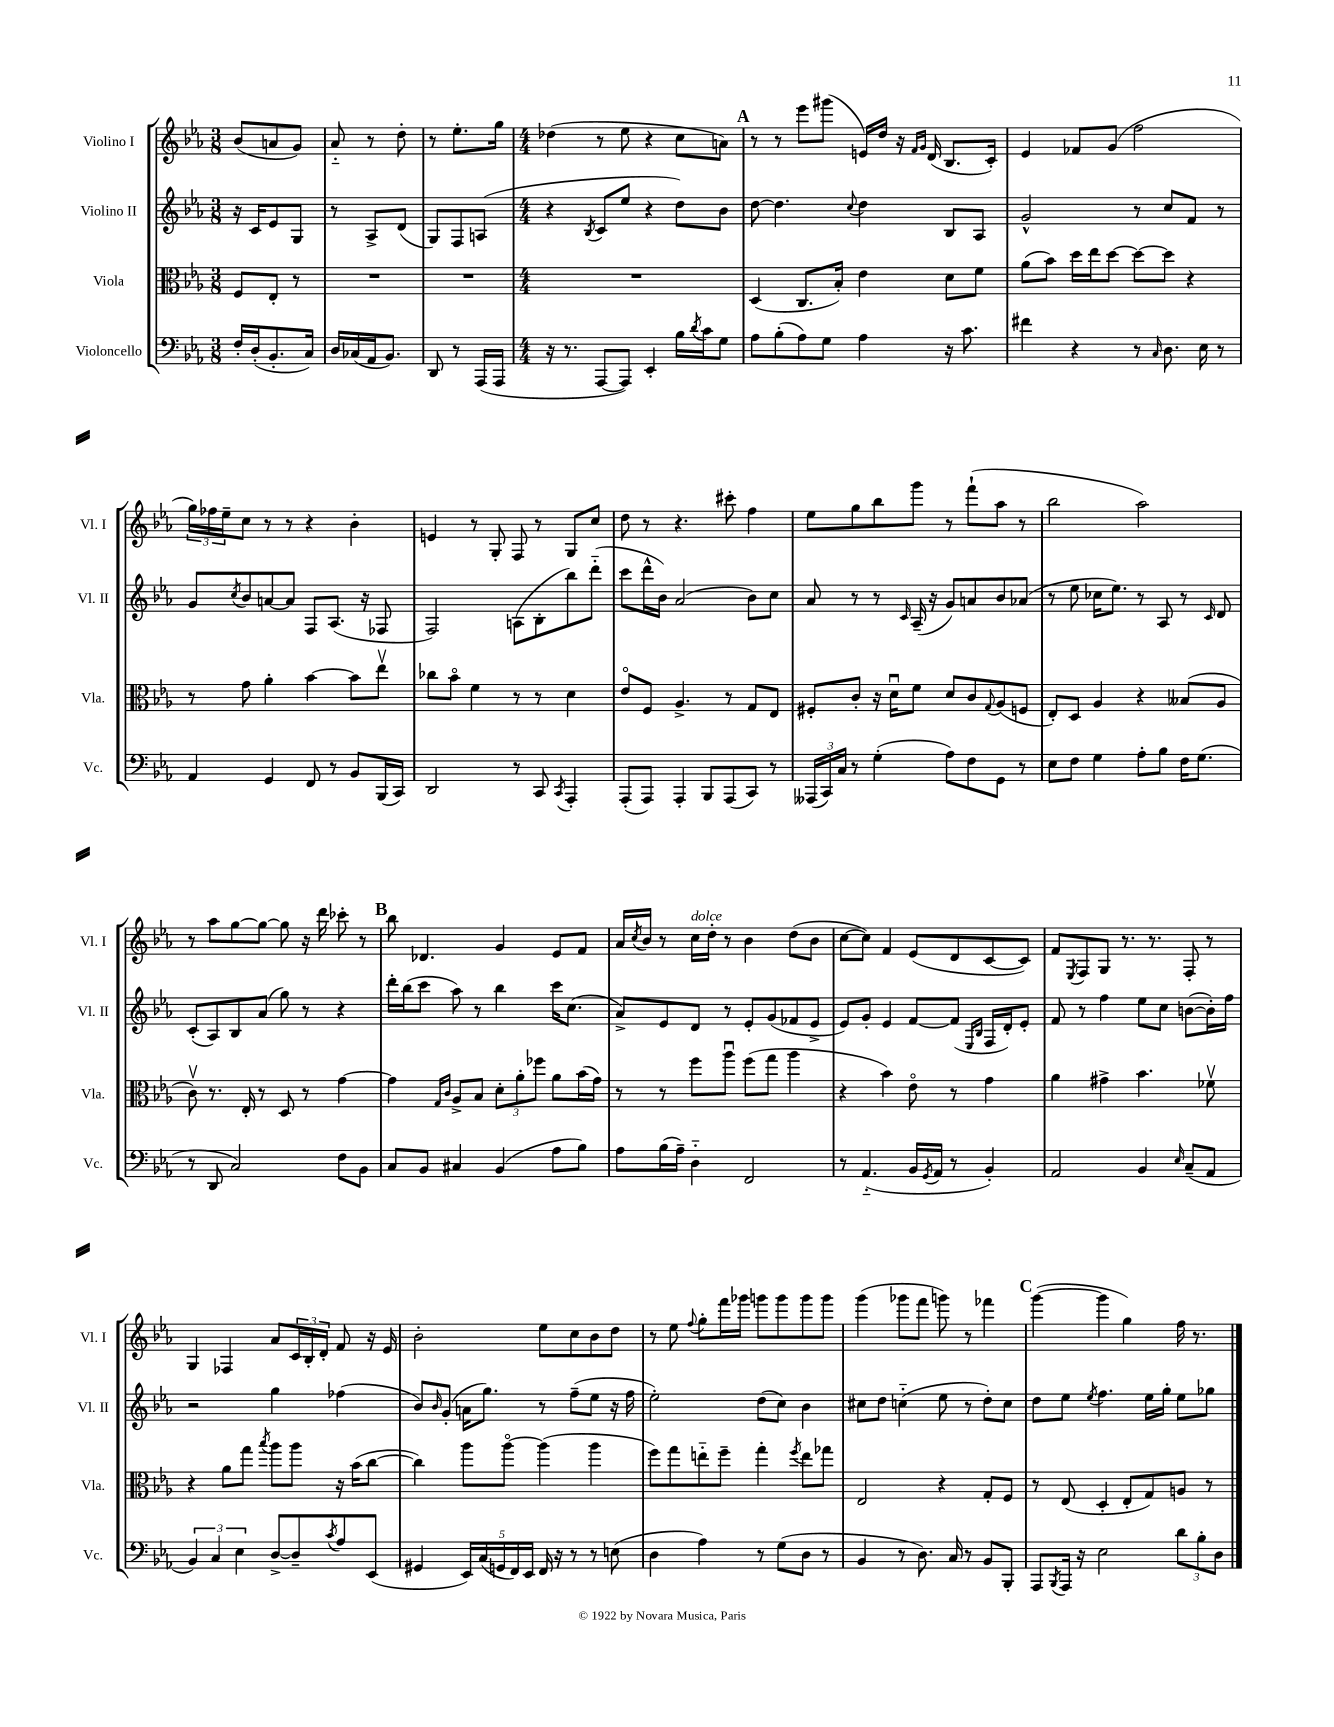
<<
\new StaffGroup <<
\new Staff = "s0" \with { instrumentName = "Violino I" shortInstrumentName = "Vl. I" } {
    \clef treble \key ees \major \numericTimeSignature \time 3/8
    bes'8( a'8 g'8) |
    aes'8-_ r8 d''8-. |
    r8 ees''8.-. g''16 |
    \numericTimeSignature \time 4/4 des''4( r8 ees''8 r4 c''8 a'8) |
    \mark \markup { \bold "A" } r8 r8 ees'''8 gis'''8( e'16) d''16 r16 \grace { f'16 g'16 } d'16( bes8. c'16-.) |
    ees'4 fes'8 g'8( f''2 |
    \tuplet 3/2 { g''16) fes''16 ees''16-- } c''8 r8 r8 r4 bes'4-. |
    e'4 r8 g8-. f8 r8 g8 c''8 |
    d''8 r8 r4. cis'''8-. f''4 |
    ees''8 g''8 bes''8 g'''8 r8 f'''8-!( aes''8 r8 |
    bes''2 aes''2) |
    r8 aes''8 g''8~ g''8~ g''8 r16 d'''16 ces'''8-. r8 |
    \mark \markup { \bold "B" } bes''8 des'4. g'4 ees'8 f'8 |
    aes'16 \acciaccatura { c''8 } bes'16 r8 c''16^\markup { \italic "dolce" } d''16-. r8 bes'4 d''8( bes'8 |
    c''8~ c''8) f'4 ees'8( d'8 c'8~ c'8) |
    f'8 \acciaccatura { ees8 } f8 g8 r8. r8. f8-. r8 |
    g4 fes4 aes'8 \tuplet 3/2 { c'16 bes16-. d'16-. } f'8 r16 ees'16 |
    bes'2-. ees''8 c''8 bes'8 d''8 |
    r8 ees''8 \appoggiatura { f''8 } g''8-. f'''16 ges'''16 g'''8 g'''8 g'''8 g'''8 |
    g'''4( ges'''8 f'''8 g'''8) r8 fes'''4 |
    \mark \markup { \bold "C" } g'''4~( g'''4 g''4) f''16 r8. \bar "|." |
}
\new Staff = "s1" \with { instrumentName = "Violino II" shortInstrumentName = "Vl. II" } {
    \clef treble \key ees \major \numericTimeSignature \time 3/8
    r16 c'16 ees'8 g8 |
    r8 aes8-> d'8( |
    g8) f8 a8( |
    \numericTimeSignature \time 4/4 r4 \acciaccatura { bes8 } c'8 ees''8 r4 d''8) bes'8 |
    \mark \markup { \bold "A" } d''8~ d''4. \appoggiatura { c''8 } d''4 bes8 aes8 |
    g'2-^ r8 c''8 f'8 r8 |
    g'8 \acciaccatura { c''8 } bes'8 a'8~ a'8 f8 aes8.( r16 fes8 |
    f2) a8( bes8-. bes''8) d'''8-_( |
    c'''8 d'''16-^ bes'16) aes'2( bes'8) c''8 |
    aes'8 r8 r8 \grace { c'16 } aes16--( r16 g'8) a'8 bes'8 aes'8( |
    r8 ees''8 ces''16 ees''8.) r8 aes8 r8 \grace { c'16 } d'8 |
    c'8-.( aes8) bes8 aes'8( g''8) r8 r4 |
    \mark \markup { \bold "B" } d'''16-. bes''16( c'''8 aes''8) r8 bes''4 c'''16 c''8.( |
    aes'8->) ees'8 d'8 r8 ees'8-. g'8( fes'8 ees'8-> |
    ees'8) g'8-. ees'4 f'8~ f'8( \grace { ees16 bes16 } f16 d'16-.) ees'8-. |
    f'8 r8 f''4 ees''8 c''8 b'8~( b'16-.) f''16 |
    r2 g''4 fes''4( |
    bes'8) \grace { bes'16 } g'8-.( a'16 g''8.) r8 f''8--( ees''8 r16 f''16 |
    ees''2-.) d''8( c''8) bes'4 |
    cis''8 d''8 c''4-_( ees''8 r8 d''8-.) c''8 |
    \mark \markup { \bold "C" } d''8 ees''8 \acciaccatura { ees''8 } f''4. ees''16 g''16-. ees''8 ges''8 \bar "|." |
}
\new Staff = "s2" \with { instrumentName = "Viola" shortInstrumentName = "Vla." } {
    \clef alto \key ees \major \numericTimeSignature \time 3/8
    f8 ees8-. r8 |
    R4. |
    R4. |
    \numericTimeSignature \time 4/4 R1 |
    \mark \markup { \bold "A" } d4( c8. bes16-.) ees'4 d'8 f'8 |
    aes'8( bes'8) d''16 ees''16 d''8~ d''8~ d''8 r4 |
    r8 g'8 aes'4-. bes'4~ bes'8 ees''8\upbow |
    ces''8 bes'8\flageolet f'4 r8 r8 d'4 |
    ees'8\flageolet f8 aes4.-> r8 g8 ees8 |
    fis8-. c'8-. r16 d'16\downbow f'8 d'8 c'8 \appoggiatura { g8 } aes8( f8 |
    ees8-.) d8 aes4 r4 beses8( aes8 |
    c'8\upbow) r8. ees16-. r8 d8 r8 g'4~ |
    \mark \markup { \bold "B" } g'4 \grace { g16 c'16 } aes8-> bes8 \tuplet 3/2 { d'8-. aes'8-. fes''8 } aes'8 bes'16( g'16) |
    r8 r8 f''8 aes''8\downbow f''8( g''8 aes''4 |
    r4 bes'4) ees'8\flageolet r8 g'4 |
    aes'4 gis'4-> bes'4. fes'8\upbow |
    r4 aes'8 g''8 \acciaccatura { bes''8 } aes''8 aes''8 r16 bes'16( c''8~ |
    c''4) aes''8 aes''8~\flageolet aes''4( aes''4 |
    f''8) g''8 e''8-_ f''8-- g''4-. \acciaccatura { f''8 } e''8 ges''8 |
    ees2 r4 g8-. f8 |
    \mark \markup { \bold "C" } r8 ees8( d4-. ees8-. g8) a8 r8 \bar "|." |
}
\new Staff = "s3" \with { instrumentName = "Violoncello" shortInstrumentName = "Vc." } {
    \clef bass \key ees \major \numericTimeSignature \time 3/8
    f16-. d16-.( bes,8.-. c16) |
    d16 ces16( aes,16 bes,8.) |
    d,8 r8 aes,,16( aes,,16 |
    \numericTimeSignature \time 4/4 r16 r8. aes,,8~ aes,,8) ees,4-. bes16 \acciaccatura { d'8 } c'16 g8 |
    \mark \markup { \bold "A" } aes8 bes8-.( aes8) g8 aes4 r16 c'8. |
    fis'4 r4 r8 \grace { c16 } d8. ees16 r8 |
    aes,4 g,4 f,8 r8 bes,8 bes,,16( c,16) |
    d,2 r8 c,8 \acciaccatura { c,8 } aes,,4-. |
    aes,,8-.( aes,,8) aes,,4-. bes,,8 aes,,8( c,8) r8 |
    \tuplet 3/2 { aeses,,16( c,16) c16 } r8 g4-.( aes8) f8 g,8 r8 |
    ees8 f8 g4 aes8-. bes8 f16 g8.( |
    r8 d,8 c2) f8 bes,8 |
    \mark \markup { \bold "B" } c8 bes,8 cis4 bes,4( aes8 bes8) |
    aes8 bes16( aes16--) d4-_ f,2 |
    r8 aes,4.-_( bes,16 \acciaccatura { g,8 } aes,16 r8 bes,4-.) |
    aes,2 bes,4 \grace { ees16 } c8--( aes,8 |
    \tuplet 3/2 { bes,4) c4 ees4 } d8~-> d8-- \acciaccatura { c'8 } aes8 ees,8( |
    gis,4 \tuplet 5/4 { ees,16) c16( g,16 f,16) ees,16 } f,16 r16 r8 r8 e8( |
    d4 aes4) r8 g8( d8 r8 |
    bes,4 r8 d8.) c16 r8 bes,8 bes,,8-. |
    \mark \markup { \bold "C" } aes,,8 \acciaccatura { bes,,8 } aes,,16 r16 ees2 \tuplet 3/2 { d'8 bes8-. d8 } \bar "|." |
}
>>
>>
\layout { \context { \Score \remove "Bar_number_engraver" } }
